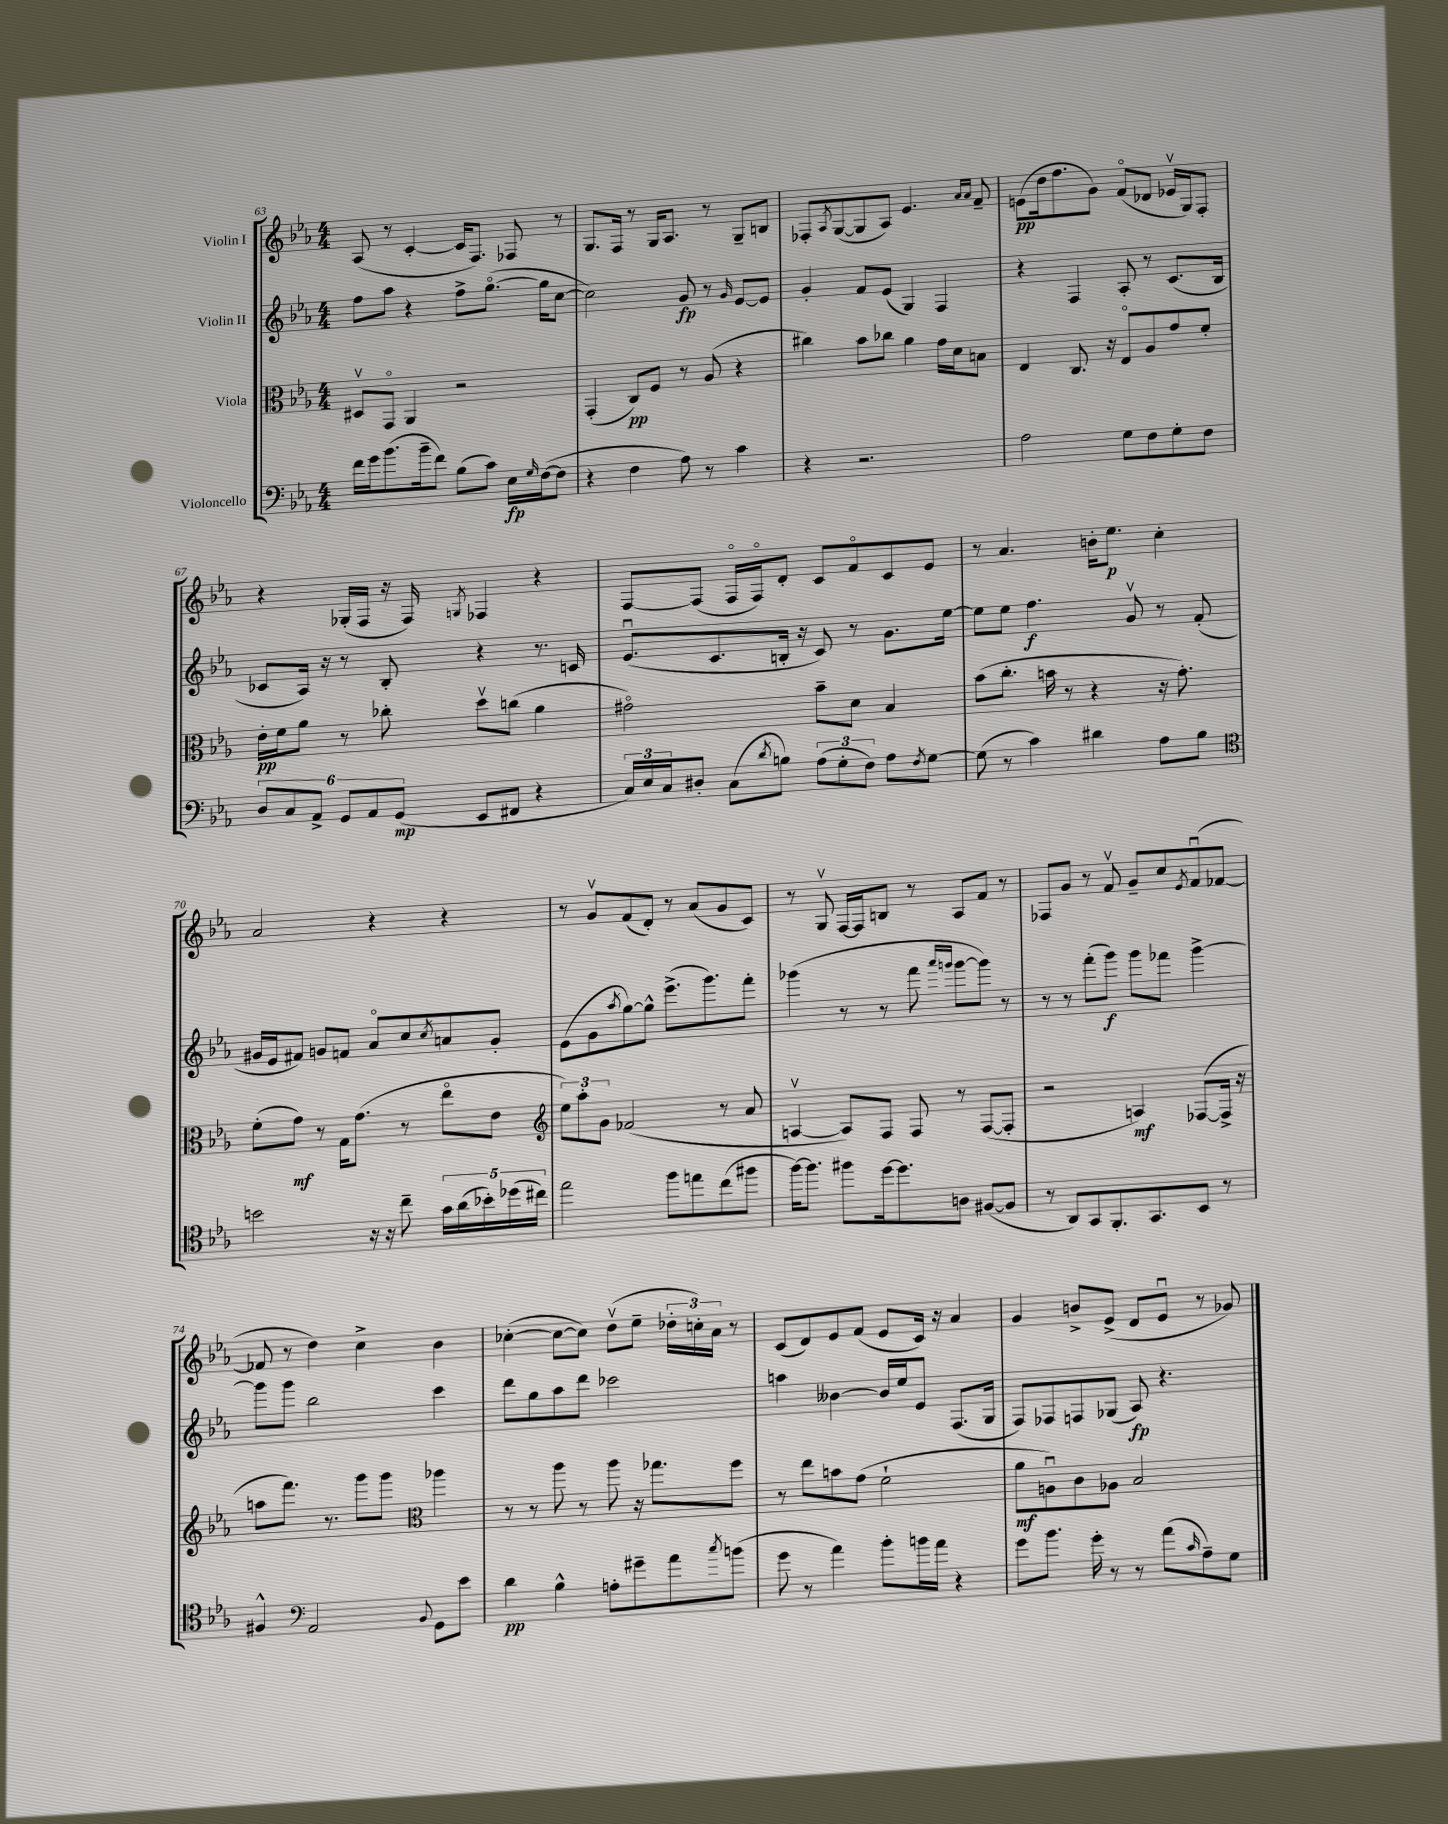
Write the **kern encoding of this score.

**kern	**kern	**kern	**kern
*staff4	*staff3	*staff2	*staff1
*clefF4	*clefC3	*clefG2	*clefG2
*k[b-e-a-]	*k[b-e-a-]	*k[b-e-a-]	*k[b-e-a-]
*M4/4	*M4/4	*M4/4	*M4/4
16f\LL	8D#v/L	8ff\L	(8A-/
16g\J	.	.	.
(8.b-\	8GGo/J	8aa-\J	8r
.	4AA-/	4r	[4c'/
16b-~\k	.	.	.
8f\J)	.	.	.
(8B-\L	2r	8ff^\L	16c/]LK
.	.	.	8.F/J)
8c\J)	.	([8.ggo\J	.
16E-\LL	.	.	8F-/
16qqG/	.	.	.
([16F\J	.	16gg\]LK	.
8F\]J	.	[8cc\J	8r
=	=	=	=
4r	(4GG'/	2cc\])	8.G/L
.	.	.	16F/Jk
4F\	8C/L)	.	8r
.	8F/J	.	16G/LK
.	.	.	8.A-/J
8A-\)	8r	8g/	.
8r	(8A-/	8r	8r
.	.	16qqg/	.
4c\	4r	[8e-/L	8G~/L
.	.	8e-/]J	8B/J
=	=	=	=
4r	4cc#\)	4g'/	8F-'/L
.	.	.	8qA-/
.	.	.	([8G/
2.r	8b-\L	8f/L	8G/]
.	8cc-\J	(8e-/J	8A-/J)
.	4a-\	4G/)	4.e-/
.	16g\LL	4F/	.
.	16d\J	.	.
.	.	.	16qqa-/LL
.	.	.	16qqa-/JJ
.	8B\J	.	8f~/
=	=	=	=
2A-\	4E-/	4r	(8e\L
.	.	.	16dd\k
.	.	.	8.ff\
.	8.C/	4F/	.
.	.	.	8g\J)
.	16r	.	.
8G\L	8E-o/L	8A-'/	(8fo/L
8F\	8A-/	8r	8d-/J
8G'\	8g/	(8.c/L	16e-v/LL
.	.	.	16G/J)
8F\J	8f'/J	.	8F'/J
.	.	16B-/Jk	.
=	=	=	=
12D/L	16e-'\LL	8c-/L	4r
.	16f\J	.	.
12C/	.	.	.
.	8a-\J	16A-/Jk)	.
12AA-^/J	.	.	.
.	.	16r	.
12GG/L	8r	8r	(16G-'/LL
.	.	.	16F/JJ
12AA-/	.	.	.
.	8cc-'\	8B-'/	16r
(12GG/J	.	.	.
.	.	.	16F/)
.	.	.	8qG/
8EE-/L	8ddv\L	4r	4F-/
8FF#/J	(8cc\J	.	.
4r	4a-\	8.r	4r
.	.	16c/	.
=	=	=	=
24C/LL)	2g#o\)	(8.e-u/L	[8F/L
24E-/	.	.	.
24C/J	.	.	.
8D#'/J	.	.	(8F/]J
.	.	8.c/	.
(8C\L	.	.	16Fo/LL
.	.	.	16Fo/J)
8qd/	.	.	.
8B\J)	.	16B'/Jk	8d'/J
.	.	16r	.
(12A-\L	8b-~\L	8c/)	8c/L
12G'\	.	.	.
.	8d\J	8r	8fo/
12F\J)	.	.	.
8A-\L	4B-/	8.g\L	8c/
8qF/	.	.	.
[8G\J	.	.	8e-/J
.	.	[16ee-\Jk	.
=	=	=	=
(8G\]	(8b-\L	8ee-\]L	8r
8r	8.cc'\J	8ee-\J	4.a-/
4c\)	.	4.ff\	.
.	16b\	.	.
.	8r	.	.
4d#\	4r	.	16b'\LK
.	.	.	8.ee-\J
.	.	8gv/	.
8A-\L	16r	8r	4cc'\
.	8.g'\)	.	.
8B-\J	.	(8f'/	.
=	=	=	=
*clefC4	*	*	*
2b\	(8f'\L	16g#/LL	2a-/
.	.	16e-/J	.
.	8g\J)	8f#/J)	.
.	8r	8g/L	.
.	16G\LK	8f/J	.
.	(8.g\J	.	.
16r	.	8a-o/L	4r
16r	.	.	.
8cc~\	8r	8cc/	.
.	.	8qcc/	.
20g\LL	8ee-o\L	8a/	4r
(20a-\	.	.	.
20b-'\)	.	.	.
.	8e-\J	8g'/J	.
(20dd-\	.	.	.
20cc#\JJ)	.	.	.
=	=	=	=
*	*clefG2	*	*
2ee-\	12ee-\L)	(8e-\L	8r
.	12aa-'\	.	.
.	.	8g\	8gv/L
.	12g\J	.	.
.	.	8qaa-/	.
.	(2f-/	[8gg\)	(8f/
.	.	8gg^^\]J	8d'/J)
8ff\L	.	(8.eee-^\L	8r
8ee\	.	.	(8a-/L
.	.	8.ggg\)	.
(8cc\	8r	.	8g/
8ff#\J	8a-/	8fff'\J	8c/J)
=	=	=	=
[16ff\LK)	[4Av/	(4ggg-\	8r
8.ff\]J	.	.	.
.	.	.	8Gv/
8ff#\L	8A/]L)	8r	[16F/LL
.	.	.	16F/]J
[16dd\k	8F/J	8r	8B/J
8.dd\]	.	.	.
.	8F/	8fff\	8r
.	.	16qqaaa-/LL	.
.	.	16qqggg/JJ	.
8A\J	8r	[8ggg\L	8A-/L
([8F#/L	([8F/L	8ggg\]J)	8f/J
8F#/]J	8F'/]J	8r	8r
=	=	=	=
8r	2r	8r	8F-/L
8AA-/L)	.	8r	8g/J
8GG/	.	(8fff'\L	8r
8.FF'/	.	8ggg\J)	8fv/
.	4A/)	8ggg\L	8g~/L
8.GG/	.	.	.
.	.	8fff-\J	8cc/
.	.	.	8qe-/
8BB-/J	([8F-/L	[4ggg^\	(8fu/
8r	16F-^/]Jk	.	[8f-/J
.	16r	.	.
=	=	=	=
4F#^^/	8aa\L	8ggg\]L	8f-/]
.	8.fff\J)	8ggg\J	8r
*clefF4	*	*	*
2AA-/	.	2bb-\	4dd\)
.	8.r	.	.
.	8ggg\L	.	4cc^\
.	8ggg\J	.	.
*	*clefC3	*	*
8qqBB-/	.	.	.
8GG\L	4aa-\	4ccc\	4b-\
8e-\J	.	.	.
=	=	=	=
4d\	8r	8ddd\L	([4cc-'\
.	8r	8gg\	.
4B-^^\	8aa-\	8aa-\	8cc-\_L
.	8r	8ddd\J	8cc-\]J)
8A'\L	8aa-\	2ccc-\	(8ddv\L
8g#~\	16r	.	8ee-~\J
.	8.gg-\L	.	.
8a-\	.	.	24dd-'\LL
.	.	.	24cc'\)
.	.	.	24a-\JJ
8qcc/	.	.	.
(8b\J	8ff\J	.	8r
=	=	=	=
8g\	8r	4aa\	(8c/L
8r	8ee-\L	.	8d/)
4a-\)	8b\	[4b--\	8e-/
.	(8g\J	.	(8f/J
8b-'\L	2f`\	16b--/]LL	8e-/L
.	.	16ee-/J	.
16b\L	.	8e-/J	16c/Jk)
16a-\JJ	.	.	16r
4r	.	(8.F/L	4a-/
.	.	16G/Jk	.
=	=	=	=
8g\L	8a-\L	8F/L)	4g/
8.b-\J	8Au\)	8F-/	.
.	8c\	8F/	8b^/L
16g'\	.	.	.
8r	8A-\J	(8G-/J	(8e-^/J
8r	2B-/	8A-/)	8d/L
(8a-\L	.	4.r	8e-u/J
16qqc/	.	.	.
8A-~\)	.	.	8r
8G\J	.	.	8g-/)
==	==	==	==
*-	*-	*-	*-
